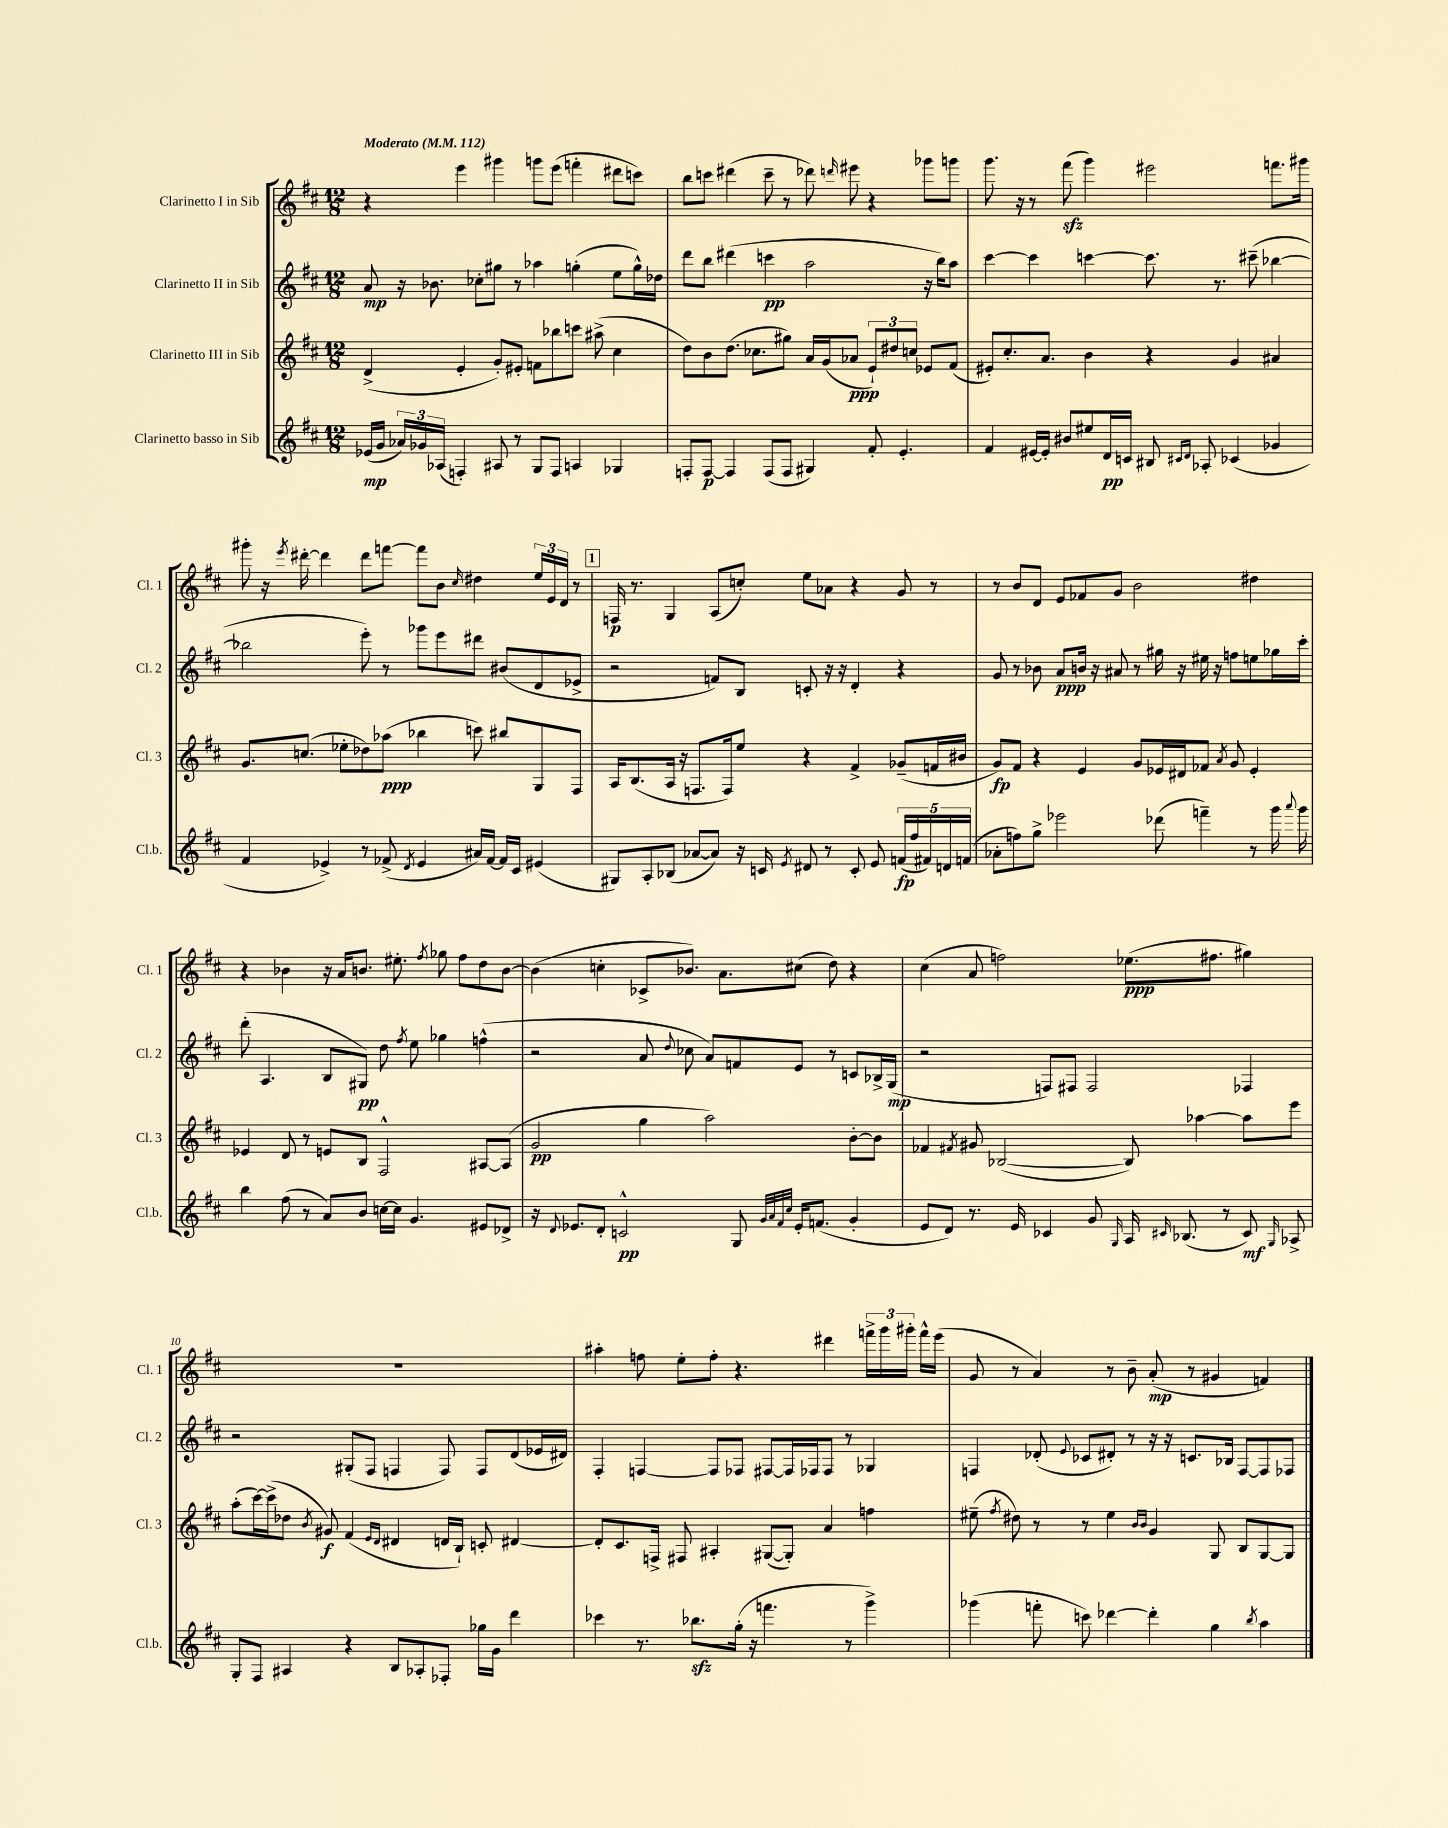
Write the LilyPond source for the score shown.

<<
\new StaffGroup <<
\new Staff = "s0" \with { instrumentName = "Clarinetto I in Sib" shortInstrumentName = "Cl. 1" } {
    \clef treble \key d \major \numericTimeSignature \time 12/8 \tempo "Moderato" 4 = 112
    \autoBeamOff r4 e'''4 gis'''4 g'''8[ e'''8]( f'''4-. dis'''8[ c'''8]) |
    b''8[ c'''8] dis'''4( c'''8-- r8 des'''8) \grace { d'''16 } eis'''8 r4 ges'''8[ g'''8] |
    g'''8. r16 r8 fis'''8\sfz( g'''4) eis'''2 f'''8.[ gis'''16] |
    gis'''8-. r16 \acciaccatura { e'''8 } dis'''16~-. dis'''4 dis'''8[ f'''8]~ f'''8[ b'8] \grace { cis''16 } dis''4 \tuplet 3/2 { e''16[ e'16 d'16] } r8 |
    \mark \markup { \box "1" } f16\p r8. g4 a8[( c''8]-.) e''8[ aes'8] r4 g'8 r8 |
    r8 b'8[ d'8] e'8[ fes'8 g'8] b'2 dis''4 |
    r4 bes'4 r16 a'16[ b'8.] eis''8.-. \acciaccatura { fis''8 } ges''8 fis''8[ d''8 b'8]~ |
    b'4( c''4-. ces'8[-> bes'8.]) a'8.[ cis''8]( d''8) r4 |
    cis''4( a'8 f''2) ees''8.[\ppp( fis''8.] gis''4) |
    R1. |
    ais''4-. f''8 e''8[-. f''8]-. r4. dis'''4 \tuplet 3/2 { f'''16[-> g'''16 gis'''16]-. } f'''16[-^ e'''16]( |
    g'8 r8 a'4) r8 b'8-- a'8-.\mp( r8 gis'4 f'4) \bar "|." |
}
\new Staff = "s1" \with { instrumentName = "Clarinetto II in Sib" shortInstrumentName = "Cl. 2" } {
    \clef treble \key d \major \numericTimeSignature \time 12/8
    \autoBeamOff a'8\mp r16 bes'8. ces''8[-. gis''8] r8 aes''4 g''4-.( e''8[ g''16-^) des''16] |
    d'''8[ b''8] dis'''4( c'''4\pp a''2 r16 b''16[) a''8] |
    cis'''4~ cis'''4 c'''4~ c'''8. r8. cis'''8--( bes''4~ |
    bes''2 e'''8-.) r8 ges'''8[ e'''8 dis'''8] bis'8[( d'8 ees'8]-> |
    \mark \markup { \box "1" } r2 f'8[) b8] c'8-. r16 r16 d'4-. r4 |
    g'8 r8 bes'8 a'8[\ppp b'16] r16 ais'8 r8 gis''16 r16 eis''16 r16 f''8[ e''8 ges''16 cis'''16]-. |
    d'''8-.( a4. b8[ gis8]\pp) d''8 \acciaccatura { fis''8 } e''8 ges''4 f''4-^( |
    r2 a'8 \appoggiatura { d''8 } ces''8 a'8[) f'8 e'8] r8 c'8[ bes16-> g16]\mp( |
    r2 f8[) fis8] fis2 fes4 |
    r2 gis8[-.( fis8] f4 f8) f8[ d'8( ees'16 dis'16]) |
    fis4-. f4~ f8[ fes8] fis8[~ fis16 fes16 fes8] r8 ges4 |
    f4 des'8-.( \appoggiatura { e'8 } ces'8[ dis'8]-.) r8 r16 r16 c'8.[ bes16] f8[~ f8 fes8] \bar "|." |
}
\new Staff = "s2" \with { instrumentName = "Clarinetto III in Sib" shortInstrumentName = "Cl. 3" } {
    \clef treble \key d \major \numericTimeSignature \time 12/8
    \autoBeamOff d'4->( e'4-. g'8[-.) eis'8]-. f'8[ bes''8 c'''8] ais''8->( cis''4 |
    d''8[) b'8 d''8.]( ces''8.[ gis''8]) a'16[ g'16( aes'8]\ppp \tuplet 3/2 { e'8[-!) dis''8 c''8] } ees'8[ fis'8]( |
    eis'8[-.) cis''8.-. a'8.] b'4 r4 g'4 ais'4 |
    g'8.[ c''8.]( ees''8[-. des''8) aes''8]\ppp( bes''4 c'''8) bis''8[ g8 fis8] |
    \mark \markup { \box "1" } a16[ b8.( a16] r16 f8.[ f16) e''8] r4 fis'4-> ges'8[--( f'16 bis'16] |
    g'8[\fp) fis'8] r4 e'4 g'8[ ees'16 dis'16 fes'8] \acciaccatura { a'8 } g'8 ees'4-. |
    ees'4 d'8 r8 e'8[ b8] fis2-^ ais8[~ ais8]( |
    g'2\pp g''4 a''2) b'8[~-. b'8] |
    fes'4 \acciaccatura { fis'8 } gis'8 bes2~( bes8) aes''4~ aes''8[ e'''8] |
    a''8[-.( cis'''16~) cis'''16->( des''8] \acciaccatura { b'8 } gis'8\f) fis'4( \grace { e'16[ d'16] } dis'4 d'16[ b16]-!) c'8-. dis'4~ |
    dis'8[-. cis'8. f16]-> fis8 ais4-. gis8[~( gis8]-.) a'4 f''4 |
    eis''8--( \acciaccatura { fis''8 } dis''8) r8 r8 eis''4 \grace { b'16[ b'16] } g'4 g8 b8[ g8~ g8] \bar "|." |
}
\new Staff = "s3" \with { instrumentName = "Clarinetto basso in Sib" shortInstrumentName = "Cl.b." } {
    \clef treble \key d \major \numericTimeSignature \time 12/8
    \autoBeamOff ees'16[\mp( g'16] \tuplet 3/2 { aes'16[) ges'16 aes16]( } f4-.) ais8 r8 g8[ f8] a4 ges4 |
    f8[-. f8]~\p f4 f8[( f8] gis4) fis'8-. e'4.-. |
    fis'4 eis'16[~ eis'16]-. bis'8[ eis''8 d'16\pp c'16] bis8 \grace { cis'16[ d'16] } aes8-. ces'4( ges'4 |
    fis'4 ees'4->) r8 fes'8->( \acciaccatura { d'8 } ees'4 ais'16[) fes'16]~ fes'16[ cis'16] eis'4( |
    \mark \markup { \box "1" } gis8[) a8-. bes8]( aes'8[~ aes'8]) r16 c'16 \acciaccatura { e'8 } dis'8 r8 c'8-. e'8 \tuplet 5/4 { f'16[\fp( fis''16 fis'16) d'16 f'16]( } |
    aes'8[-. f''8) g''8]-> ees'''2 des'''8( f'''4--) r8 g'''16 \appoggiatura { a'''8 } g'''16 |
    b''4 fis''8( r8 a'8[) b'8] c''16[~ c''16] g'4. eis'8[ des'8]-> |
    r16 \appoggiatura { d'8 } ees'8.[ d'8]-. c'2-^\pp g8 \grace { g'32[ a'32 fis'32 cis''32] } ees'16[-. f'8.]( g'4-. |
    e'8[ d'8]) r8. e'16 ces'4 g'8 \grace { g16 } a16 \grace { cis'16 } bes8.( r8 cis'8\mf) \grace { g16 } aes8-> |
    g8[-. fis8] ais4 r4 b8[ aes8-. fes8]-. ges''16[ g'16] d'''4 |
    ces'''4 r8. bes''8.[\sfz g''16]-.( r16 f'''4. r8 g'''4->) |
    ges'''4( f'''8-. c'''8) des'''4~ des'''4-. g''4 \acciaccatura { b''8 } a''4 \bar "|." |
}
>>
>>
\layout { \context { \Score \override BarNumber.break-visibility = ##(#f #t #t) barNumberVisibility = #(every-nth-bar-number-visible 5) } }
